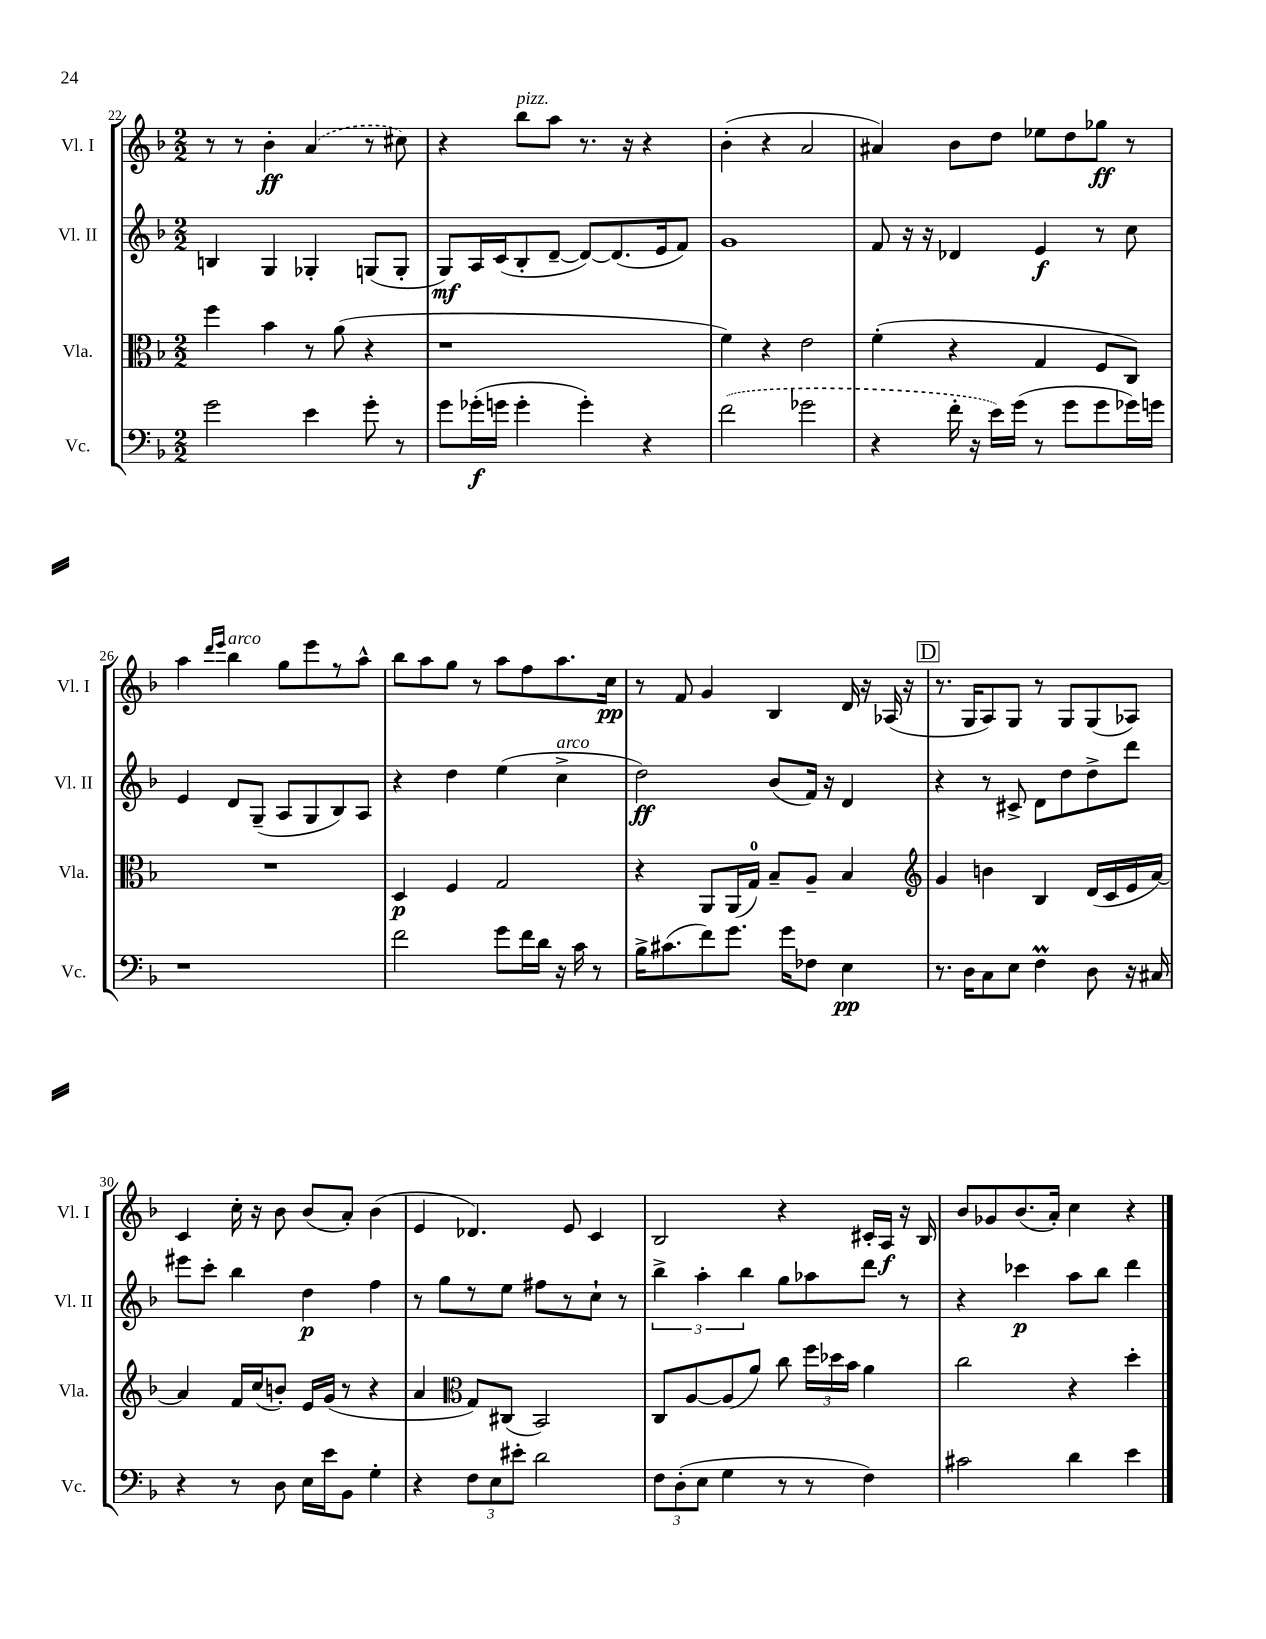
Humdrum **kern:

**kern	**kern	**kern	**kern
*staff4	*staff3	*staff2	*staff1
*clefF4	*clefC3	*clefG2	*clefG2
*k[b-]	*k[b-]	*k[b-]	*k[b-]
*M2/2	*M2/2	*M2/2	*M2/2
2g\	4ff\	4B/	8r
.	.	.	8r
.	4b-\	4G/	4b-'\
4e\	8r	4G-'/	(4a/
.	(8a\	.	.
8g'\	4r	(8G/L	8r
8r	.	8G'/J	8cc#\)
=	=	=	=
8g\L	1r	8G/L)	4r
(16g-'\L	.	16A/L	.
16g\JJ	.	(16c/J	.
4g'\	.	8B-'/	8bb-\L
.	.	[8d~/J	8aa\J
4g'\)	.	8d/_L)	8.r
.	.	(8.d/]	.
.	.	.	16r
4r	.	.	4r
.	.	16e/k	.
.	.	8f/J)	.
=	=	=	=
(2f\	4f\)	1g	(4b-'\
.	4r	.	4r
2g-\	2e\	.	2a/
=	=	=	=
4r	(4f'\	8f/	4a#/)
.	.	16r	.
.	.	16r	.
16f'\	4r	4d-/	8b-\L
16r	.	.	.
16e\LL)	.	.	8dd\J
(16g\JJ	.	.	.
8r	4G/	4e/	8ee-\L
8g\L	.	.	8dd\
8g\	8F/L	8r	8gg-\J
16g-\L)	8C/J)	8cc\	8r
16g\JJ	.	.	.
=	=	=	=
1r	1r	4e/	4aa\
.	.	.	16qqddd/LL
.	.	.	16qqeee/JJ
.	.	8d/L	4bb-\
.	.	(8G~/J	.
.	.	8A/L	8gg\L
.	.	8G/	8eee\
.	.	8B-/)	8r
.	.	8A/J	8aa^^\J
=	=	=	=
2f\	4D/	4r	8bb-\L
.	.	.	8aa\
.	4F/	4dd\	8gg\J
.	.	.	8r
8g\L	2G/	(4ee\	8aa\L
16f\L	.	.	8ff\
16d\JJ	.	.	.
16r	.	4cc^\	8.aa\
16c\	.	.	.
8r	.	.	.
.	.	.	16cc\Jk
=	=	=	=
16B-^\LK	4r	2dd\)	8r
(8.c#\	.	.	.
.	.	.	8f/
8f\)	8AA/L	.	4g/
8.g\J	(16AA/L	.	.
.	16G/JJ)	.	.
.	8B-~/L	(8b-/L	4B-/
16g\LK	.	.	.
8F-\J	8A~/J	16f/Jk)	.
.	.	16r	.
4E\	4B-/	4d/	16d/
.	.	.	16r
.	.	.	(16A-/
.	.	.	16r
=	=	=	=
*	*clefG2	*	*
8.r	4g/	4r	8.r
16D\LK	.	.	16G/LK
8C\	4b\	8r	8A/)
8E\J	.	8c#^/	8G/J
4F\	4B-/	8d\L	8r
.	.	8dd\	8G/L
8D\	(16d/LL	8dd^\	(8G/
.	16c/	.	.
16r	16e/	8ddd\J	8A-/J)
16C#/	[16a/JJ)	.	.
=	=	=	=
4r	4a/]	8eee#\L	4c/
.	.	8ccc'\J	.
8r	16f/LL	4bb-\	16cc'\
.	(16cc/J	.	16r
8D\	8b'/J)	.	8b-\
16E\LL	16e/LL	4dd\	(8b-/L
16e\J	(16g/JJ	.	.
8BB-\J	8r	.	8a'/J)
4G'\	4r	4ff\	(4b-\
=	=	=	=
4r	4a/	8r	4e/
.	.	8gg\L	.
*	*clefC3	*	*
12F\L	8G/L)	8r	4.d-/)
12E\	.	.	.
.	(8C#/J	8ee\J	.
12e#'\J	.	.	.
2d\	2BB-/)	8ff#\L	.
.	.	8r	8e/
.	.	8cc`\J	4c/
.	.	8r	.
=	=	=	=
12F\L	8C/L	6bb-^\	2B-/
(12D'\	.	.	.
.	[8A/	.	.
12E\J	.	6aa'\	.
4G\	(8A/]	.	.
.	.	6bb-\	.
.	8a/J)	.	.
8r	8cc\	8gg\L	4r
8r	24ff\LL	8aa-\	.
.	24dd-\	.	.
.	24b-\JJ	.	.
4F\)	4a\	8ddd\J	16c#'/LL
.	.	.	16A/JJ
.	.	8r	16r
.	.	.	16B-/
=	=	=	=
2c#\	2cc\	4r	8b-/L
.	.	.	8g-/
.	.	4ccc-\	(8.b-/
.	.	.	16a'/Jk)
4d\	4r	8aa\L	4cc\
.	.	8bb-\J	.
4e\	4dd'\	4ddd\	4r
==	==	==	==
*-	*-	*-	*-
